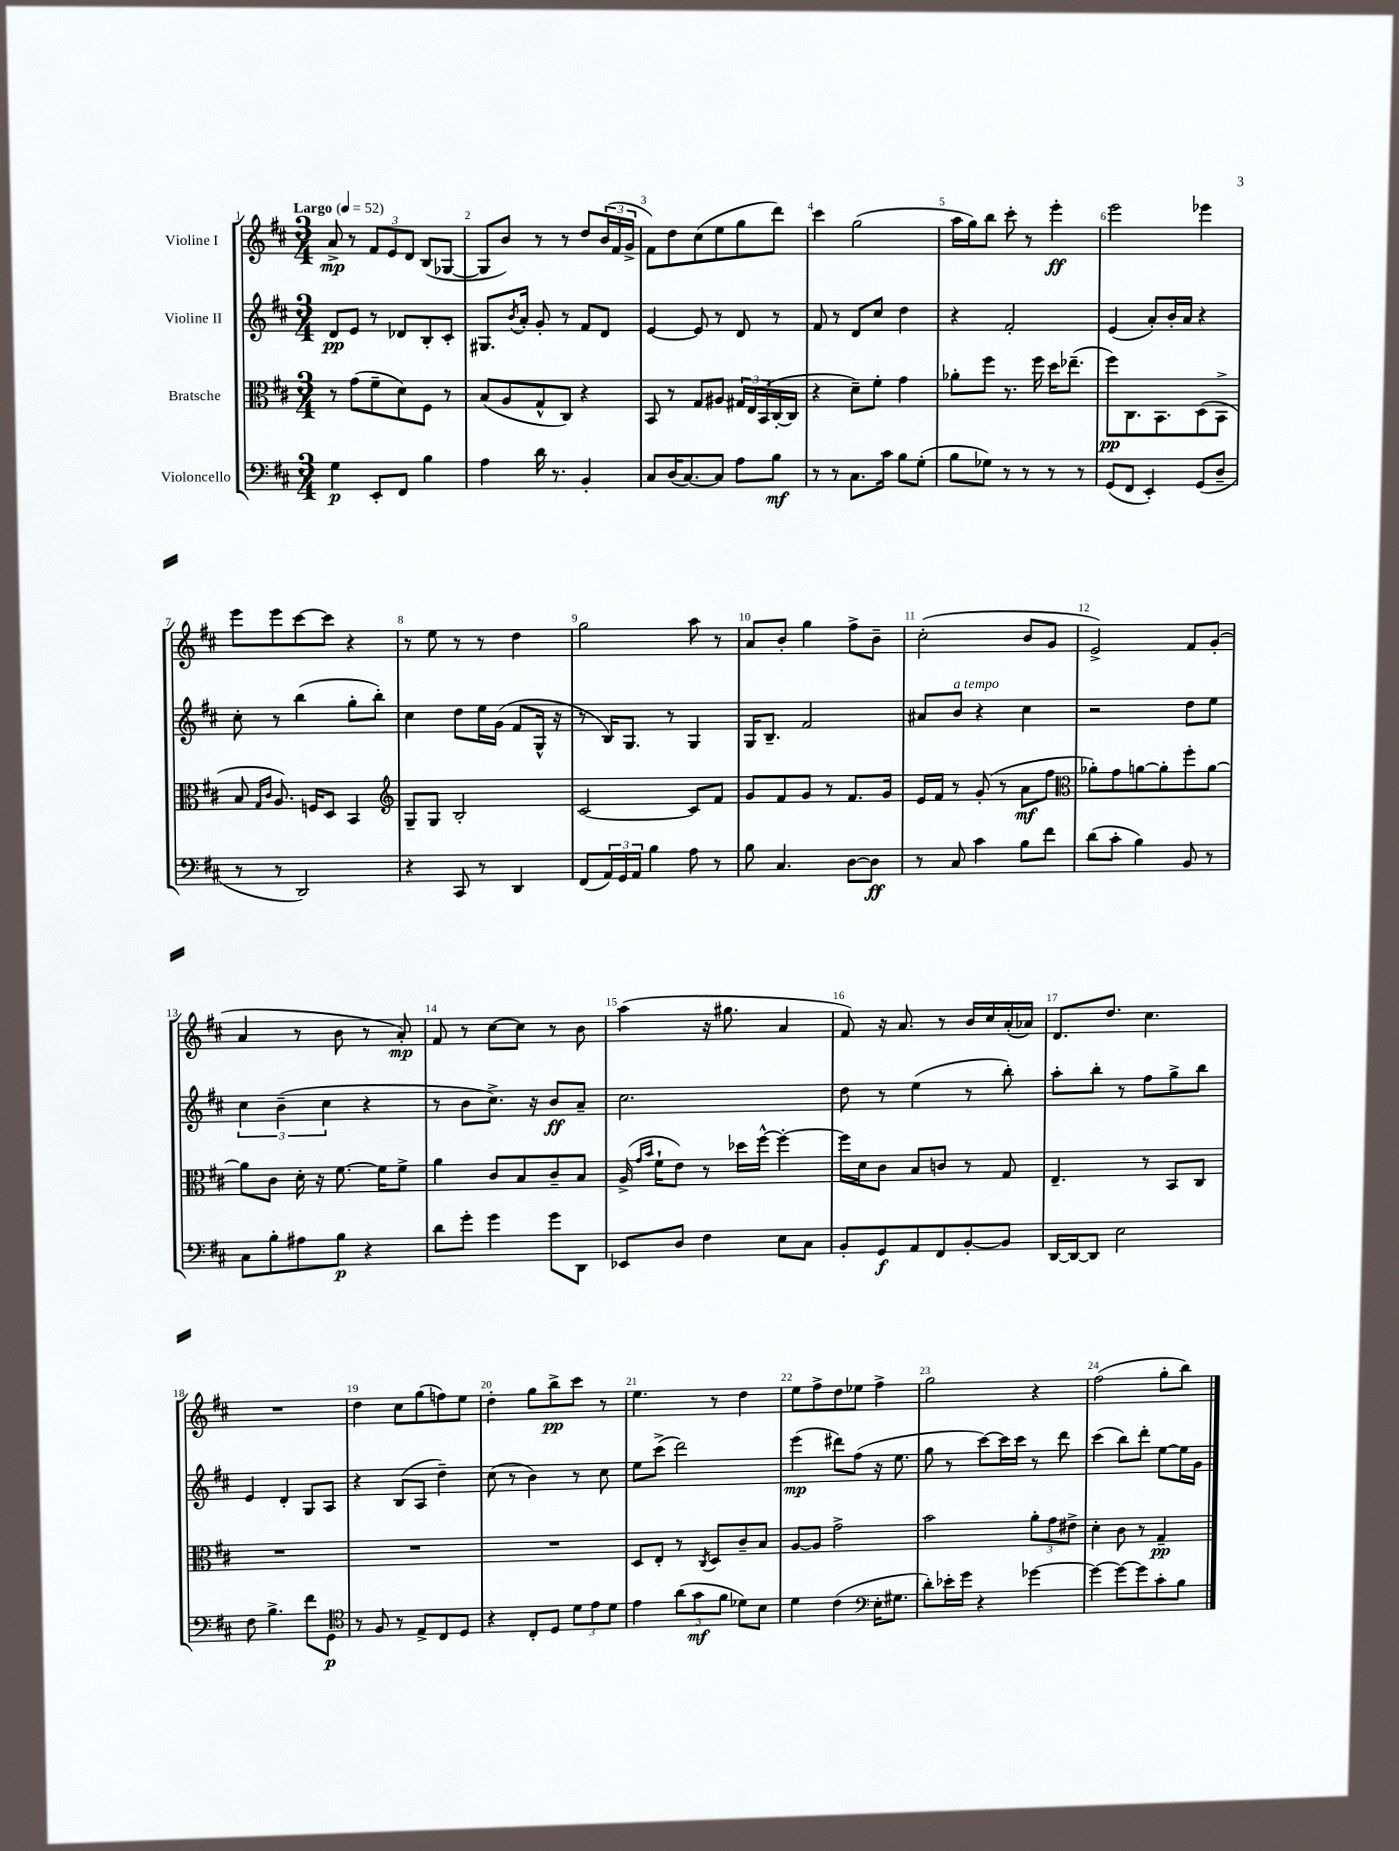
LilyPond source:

<<
\new StaffGroup <<
\new Staff = "s0" \with { instrumentName = "Violine I" } {
    \clef treble \key d \major \numericTimeSignature \time 3/4 \tempo "Largo" 4 = 52
    a'8->\mp r8 \tuplet 3/2 { fis'8 e'8 d'8 } b8( ges8~ |
    ges8 b'8) r8 r8 d''8 \tuplet 3/2 { b'16( fis'16 g'16-> } |
    fis'8) d''8 cis''8( e''8 g''8 d'''8) |
    cis'''4 g''2( |
    a''16 g''16) b''8 cis'''8-. r8 e'''4-.\ff |
    e'''2 ees'''4 |
    e'''8 e'''8 cis'''8~ cis'''8 r4 |
    r8 e''8 r8 r8 d''4 |
    g''2 a''8 r8 |
    a'8 b'8-. g''4 fis''8-> b'8-- |
    cis''2-.( b'8 g'8 |
    e'2->) fis'8 g'8-.( |
    a'4 r8 b'8 r8 a'8-.\mp) |
    fis'8 r8 cis''8~ cis''8 r8 b'8 |
    a''4( r16 gis''8. a'4 |
    fis'8) r16 a'8. r8 b'16 cis''16 a'16-.( aes'16) |
    d'8. d''8. cis''4. |
    R2. |
    d''4 cis''8 g''8( f''8) e''8 |
    d''4-. g''8 b''8->\pp cis'''8 r8 |
    e''4. r8 d''4 |
    e''8 fis''8-> d''8 ees''8 fis''4-> |
    g''2 r4 |
    fis''2( g''8-. b''8) \bar "|." |
}
\new Staff = "s1" \with { instrumentName = "Violine II" } {
    \clef treble \key d \major \numericTimeSignature \time 3/4
    d'8\pp e'8 r8 des'8 b8-. cis'8-. |
    gis8. \acciaccatura { b'8 } a'16-. g'8-. r8 fis'8 d'8 |
    e'4~ e'8 r8 d'8 r8 |
    fis'8 r8 d'8 cis''8 d''4 |
    r4 fis'2-. |
    e'4( a'8-.) b'16-. a'16 r4 |
    cis''8-. r8 b''4( g''8-. b''8-.) |
    cis''4 d''8 e''16 g'16( fis'8 g16-^ r16 |
    r8 b16) g8. r8 g4 |
    g16 b8.-- fis'2 |
    ais'8 b'8^\markup { \italic "a tempo" } r4 cis''4 |
    r2 d''8 e''8 |
    \tuplet 3/2 { cis''4 b'4--( cis''4 } r4 |
    r8 b'8 cis''8.->) r16 b'8\ff a'8-- |
    cis''2. |
    d''8 r8 e''4( r8 b''8-.) |
    a''8-. b''8-. r8 fis''8 g''8-> b''8 |
    e'4 d'4-. g8 a8 |
    r4 b8( a8 d''4--) |
    cis''8( r8 b'4) r8 cis''8 |
    e''8 cis'''8->( d'''2) |
    e'''4\mp( dis'''8) fis''8( r16 e''8. |
    g''8 r8 cis'''8~) cis'''16 cis'''16 r8 d'''8 |
    cis'''4( b''8) d'''8-. e''8~ e''16 g'16 \bar "|." |
}
\new Staff = "s2" \with { instrumentName = "Bratsche" } {
    \clef alto \key d \major \numericTimeSignature \time 3/4
    r8 g'8( fis'8-- d'8) fis8 r8 |
    b8( a8 g8-^ cis8) r4 |
    b,8 r8 g8 ais8 \tuplet 3/2 { gis16 e16 b,16( } cis16~-. cis16 |
    r4 d'8--) fis'8-. g'4 |
    aes'8-. fis''8 r8. fis''16 d''16 ees''8.--( |
    fis''8\pp) cis8. b,8. d8( b,8-> |
    b8 \grace { g16 cis'16 } a8.) f16 d8 b,4 |
    \clef treble g8-- g8 b2-. |
    cis'2~ cis'8 fis'8 |
    g'8 fis'8 g'8 r8 fis'8. g'16 |
    e'16 fis'16 r8 g'8-.( r8 a'8\mf fis''8 |
    \clef alto aes'8-.) g'8 a'8~ a'8-. fis''8-. a'8~ |
    a'8 cis'8 d'16-. r16 fis'8.~ fis'16 fis'8-> |
    a'4 cis'8 b8 cis'8-- b8 |
    a16->( \grace { g'16 b'16 } fis'16-! e'8) r8 des''16 fis''16~-^ fis''4~-. |
    fis''16 d'16 cis'8 b8 c'8 r8 g8 |
    e4.-- r8 b,8 cis8 |
    R2. |
    R2. |
    R2. |
    d8 e8-. r8 \acciaccatura { cis8 } d8 cis'8-- b8 |
    a8~ a8 g'2-> |
    b'2 \tuplet 3/2 { a'8-. g'8 eis'8-> } |
    d'4-. cis'8 r8 g4--\pp \bar "|." |
}
\new Staff = "s3" \with { instrumentName = "Violoncello" } {
    \clef bass \key d \major \numericTimeSignature \time 3/4
    g4\p e,8-. fis,8 b4 |
    a4 d'16 r8. b,4-. |
    cis8 d16( cis8.~) cis8 a8 b8\mf |
    r8 r8 cis8. cis'16 b8 g8-.( |
    b8 ges8) r8 r8 r8 r8 |
    g,8( fis,8 e,4-.) g,8( d8-- |
    r8 r8 d,2) |
    r4 cis,8 r8 d,4 |
    fis,8( \tuplet 3/2 { a,16) g,16 a,16 } b4 a8 r8 |
    b8 cis4. d8~ d8\ff |
    r8 cis8 cis'4 b8 fis'8 |
    d'8( cis'8-. b4) b,8 r8 |
    cis8 b8-. ais8 b8\p r4 |
    d'8 g'8-. g'4 g'8 d,8 |
    ees,8 d8 fis4 e8 cis8 |
    b,8-. g,8\f a,8 fis,8 b,8~-. b,8 |
    d,16~ d,16~ d,8 e2 |
    fis8 b4.-> fis'8 g,8\p |
    \clef tenor r8 fis8 r8 e8-> cis8 d8 |
    r4 cis8-. d8 \tuplet 3/2 { d'8 e'8 d'8 } |
    e'4 \tuplet 3/2 { a'8( g'8\mf fis'8 } des'8) b8 |
    d'4 cis'4( \clef bass e16-. gis8. |
    d'8-.) ees'16-. g'16 r4 ges'4~ |
    ges'4~ ges'8~ ges'8 cis'8-. b8 \bar "|." |
}
>>
>>
\layout { \context { \Score \override BarNumber.break-visibility = ##(#f #t #t) barNumberVisibility = #all-bar-numbers-visible } }
